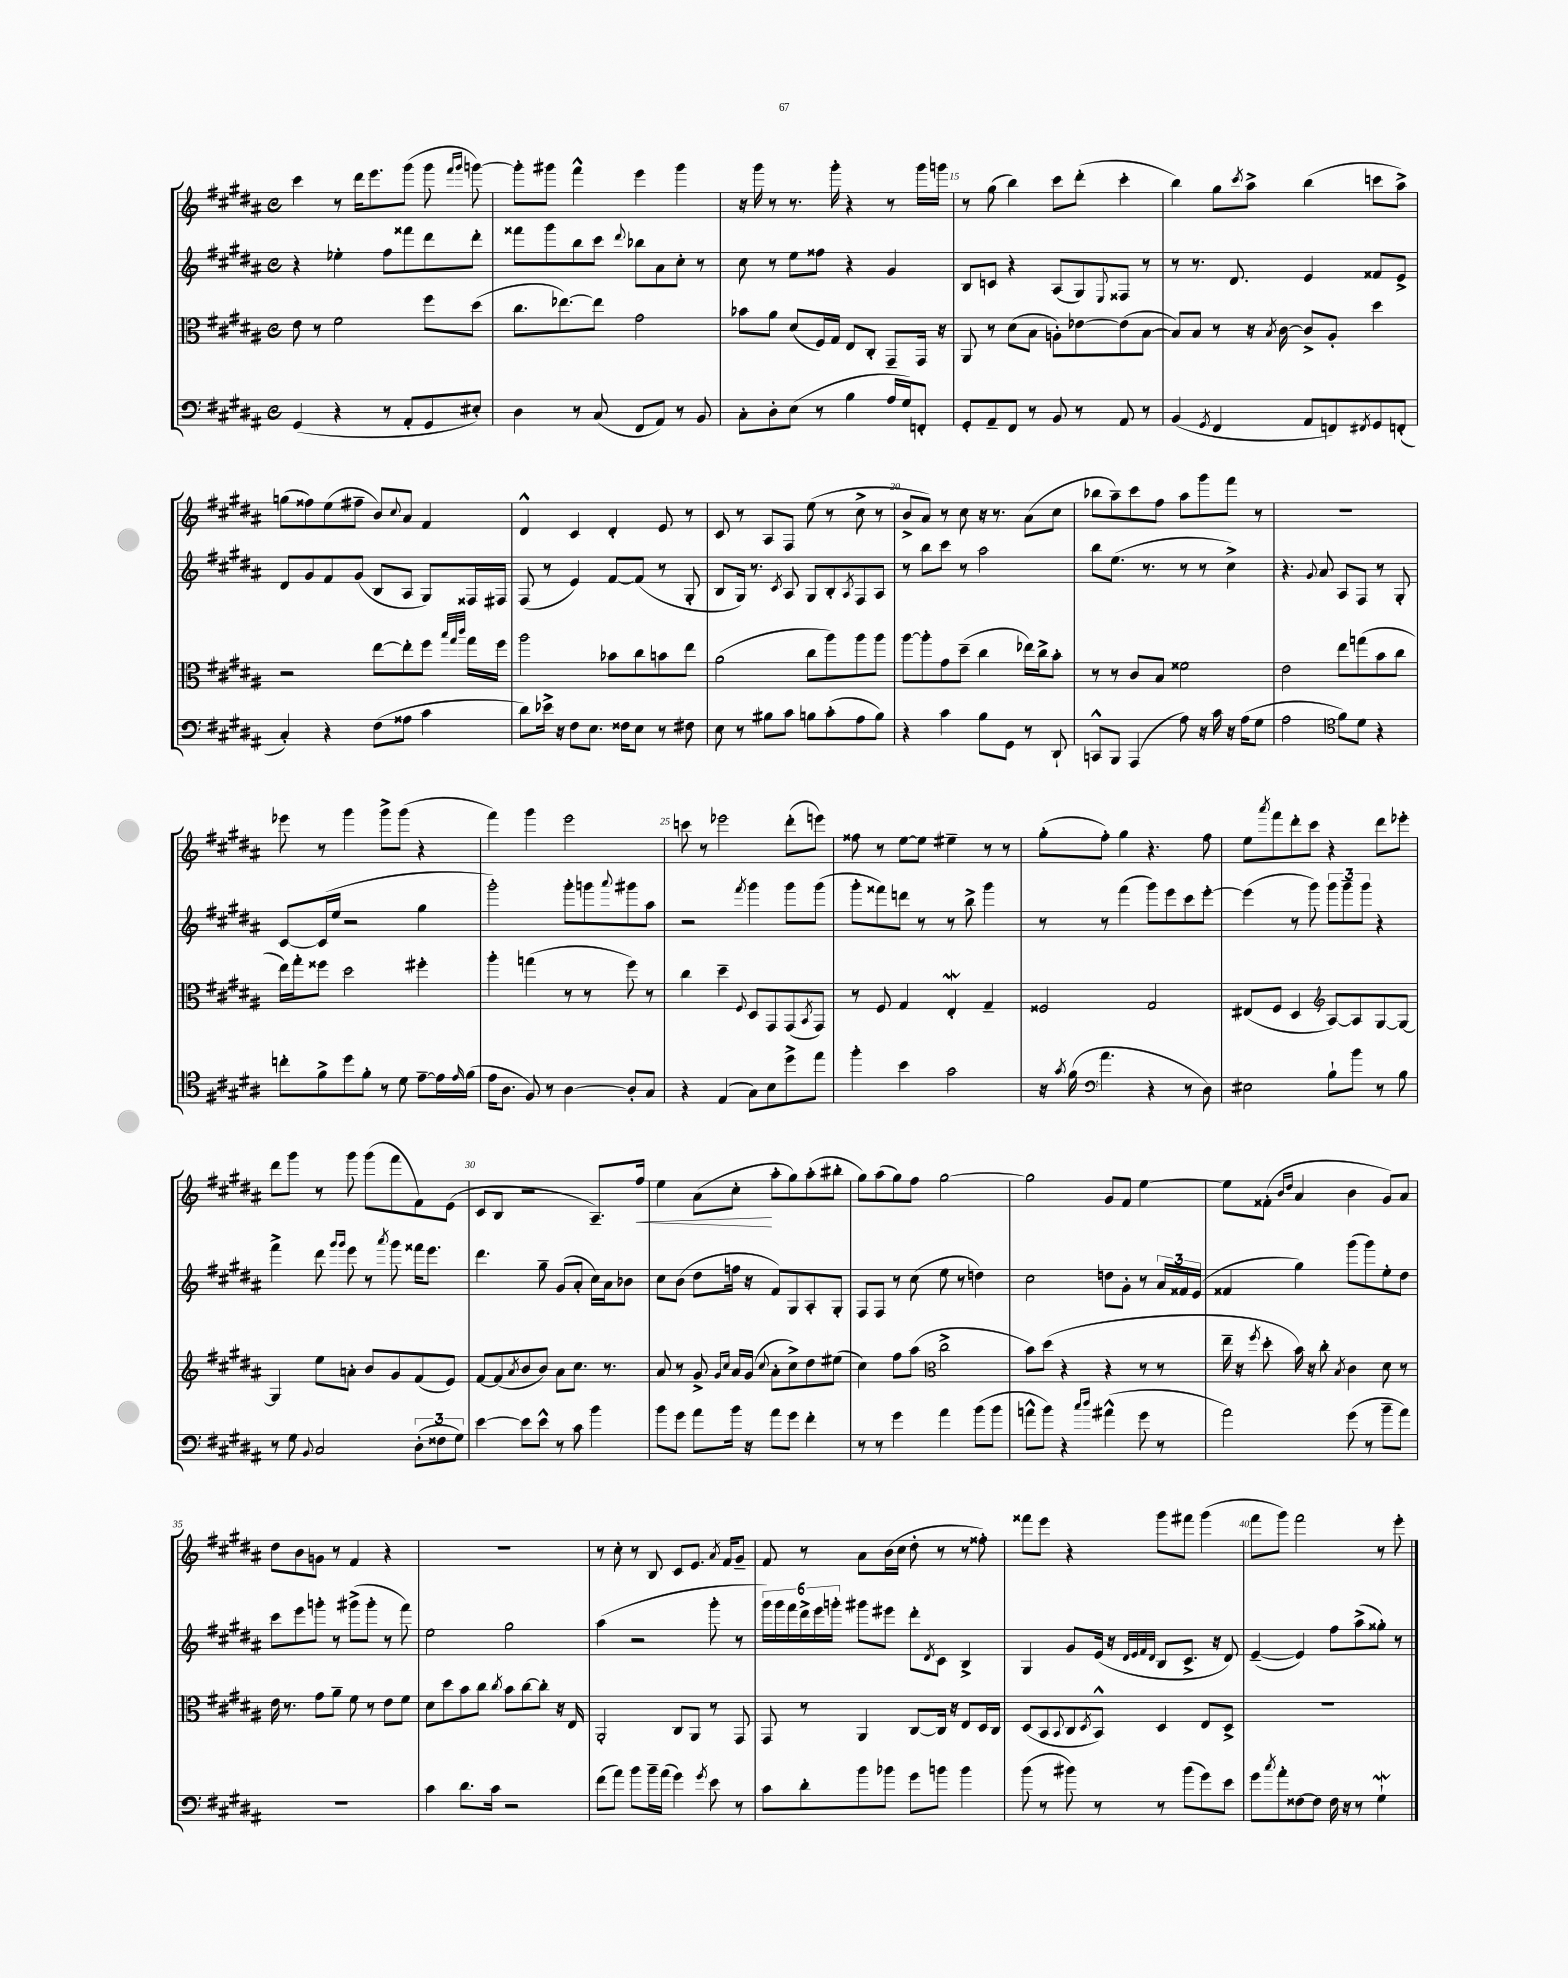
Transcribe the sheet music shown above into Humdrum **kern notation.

**kern	**kern	**kern	**kern	**dynam
*part4	*part3	*part2	*part1	*part1
*staff4	*staff3	*staff2	*staff1	*staff1
*clefF4	*clefC3	*clefG2	*clefG2	*
*k[f#c#g#d#a#]	*k[f#c#g#d#a#]	*k[f#c#g#d#a#]	*k[f#c#g#d#a#]	*
*M4/4	*M4/4	*M4/4	*M4/4	*
*met(c)	*met(c)	*met(c)	*met(c)	*
=12	=12	=12	=12	=12
(4GG#/	8e\	4r	4ccc#\	.
.	8r	.	.	.
4r	2f#\	4ee-X'\	8r	.
.	.	.	16ddd#\KL	.
.	.	.	8.eee\	.
8r	.	8ff#\L	.	.
8AA#'/L	.	8fff##X\	(8ggg#\J	.
8GG#/	8ff#\L	8ddd#\	8ggg#\	.
.	.	.	16qqfff#/LL	.
.	.	.	16qqggg#/JJ	.
8E#X'/J)	(8dd#\J	8ddd#'\J	[8gggn\)	.
=13	=13	=13	=13	=13
4D#\	8.cc#\L	8fff##X\L	8ggg'\L]	.
.	.	8ggg#\	8ggg#X\J	.
.	[8.ee-X\)	.	.	.
8r	.	8bb\	4fff#^^\	.
(8C#/	8ee-\J]	8ccc#\J	.	.
.	.	8qqddd#/	.	.
8FF#/L	2g#\	8bb-X\L	4eee\	.
8AA#/J)	.	8a#\	.	.
8r	.	8cc#'\J	4ggg#\	.
8BB/	.	8r	.	.
=14	=14	=14	=14	=14
8C#'\L	8b-X\L	8cc#\	16r	.
.	.	.	16ggg#\	.
8D#'\	8a#\J	8r	8r	.
(8E\J	(8d#/L	8ee\L	8.r	.
8r	16F#/L)	8ff##X\J	.	.
.	16G#/JJ	.	16ggg#'\	.
4B\	8E/L	4r	4r	.
.	8C#'/J	.	.	.
16A#/LL	8GG#~/L	4g#/	8r	.
16G#/J)	.	.	.	.
8FFn'/J	16GG#/Jk	.	16ggg#\LL	.
.	16r	.	16gggn\JJ	.
=15	=15	=15	=15	=15
8GG#'/L	8AA#/	8B/L	8r	.
8AA#~/	8r	8cn/J	(8gg#\	.
8FF#/J	(8d#\L	4r	4bb\)	.
8r	8B\J	.	.	.
8BB/	8An'\L)	(8A#/L	8ccc#\L	.
8r	[8e-X\	8G#/)	(8ddd#'\J	.
.	.	8qqE/	.	.
8AA#/	(8e-\]	8F##X/J	4ccc#'\	.
8r	[8B\J	8r	.	.
=16	=16	=16	=16	=16
(4BB/	8B/L])	8r	4bb\)	.
.	8B/J	8.r	.	.
8qGG#/	.	.	.	.
4FF#/	8r	.	8gg#\L	.
.	.	8.d#/	.	.
.	.	.	8qccc#/	.
.	16r	.	8aa#^\J	.
.	8qB/	.	.	.
.	[16c#\	.	.	.
8AA#/L	8c#^/L]	4e/	(4bb\	.
8FFn/)	8A#'/J	.	.	.
8qFF#X/	.	.	.	.
8GG#/	4dd#\	8f##X/L	8cccn\L	.
(8FFn'/J	.	8e^/J	8aa#^\J)	.
!!LO:LB:g=z
=17	=17	=17	=17	=17
4C#'/)	2r	8d#/L	(8ggn\L	.
.	.	8g#/	8ff##X\)	.
4r	.	8f#/	(8ee\	.
.	.	(8g#/J	8ff#X~\J	.
(8F#\L	[8ee\L	8B/L	8b/L)	.
.	.	.	8qqcc#/	.
8A##X\J	8ee'\]	8A#/J	8a#/J	.
4c#\	8ff#\J	8G#/L)	4f#/	.
.	32qqbb/LLL	.	.	.
.	32qqgg#/	.	.	.
.	32qqccc#/JJJ	.	.	.
.	16gg#\LL	16F##X/L	.	.
.	16ff#\JJ	16F#X/JJ	.	.
=18	=18	=18	=18	=18
8d#\L)	2aa#\	(8F#/	4d#^^/	.
16e-X^\Jk	.	8r	.	.
16r	.	.	.	.
8F#\L	.	4e/)	4c#/	.
8.E\J	.	.	.	.
.	8b-X\L	[8f#/L	4d#'/	.
16F##X\KL	.	.	.	.
8E\J	8cc#\	(8f#/J]	.	.
8r	8bn\	8r	8e/	.
8F#X\	8ee\J	8G#'/	8r	.
=19	=19	=19	=19	=19
8E\	(2a#\	8B/L	8c#/	.
8r	.	16G#/Jk)	8r	.
.	.	8.r	.	.
8B#X\L	.	.	8A#/L	.
.	.	8qc#/	.	.
8c#\J	.	8A#/	8F#/J	.
8Bn\L	8cc#\L	8G#/L	(8ee\	.
(8c#'\	8aa#\)	8B'/	8r	.
.	.	8qA#/	.	.
8A#\	8aa#\	8F#/	8cc#^\	.
8B\J)	8aa#\J	8A#/J	8r	.
=20	=20	=20	=20	=20
4r	[8aa#\L	8r	8b^/L	.
.	8aa#'\]	8bb\L	8a#/J)	.
4c#\	8g#\	8ccc#\J	8r	.
.	(8dd#~\J	8r	8cc#\	.
8B\L	4cc#\	2aa#\	16r	.
.	.	.	8.r	.
8GG#\J	.	.	.	.
8r	16ee-X\LL)	.	(8a#\L	.
.	16cc#^\J	.	.	.
8DD#`/	8b'\J	.	8cc#\J	.
=21	=21	=21	=21	=21
8CCn^^/L	8r	8bb\L	8bb-X\L	.
8BBB/J	8r	(8.ee\J	8aa#~\)	.
(4AAA#/	8c#/L	.	8ccc#\	.
.	.	8.r	.	.
.	8B/J	.	8ff#\J	.
8A#\)	2f##X\	8r	8aa#\L	.
16r	.	8r	8ggg#\	.
16c#\	.	.	.	.
16r	.	4cc#^\)	8fff#\J	.
(16A#\KL	.	.	.	.
8G#\J	.	.	8r	.
=22	=22	=22	=22	=22
2A#\	2e\	4.r	1r	.
.	.	8qqg#/	.	.
.	.	8a#/	.	.
*clefC4	*	*	*	*
8f#\L)	8ee\L	8A#/L	.	.
8d#\J	(8ggn\	8F#/J	.	.
4r	8b\	8r	.	.
.	8cc#\J	8G#'/	.	.
!!LO:LB:g=z
=23	=23	=23	=23	=23
8ccn'\L	16ee\LL)	[8c#/L	8eee-X\	.
.	16gg#'\J	.	.	.
8f#^\	8ff##X\J	(16c#/L]	8r	.
.	.	16ee/JJ	.	.
8dd#\	2dd#\	2r	4ggg#\	.
8f#'\J	.	.	.	.
8r	.	.	8ggg#^\L	.
8d#\	.	.	(8ggg#\J	.
[8e~\L	4ff#X'\	4gg#\	4r	.
16e\L]	.	.	.	.
16qqe/	.	.	.	.
(16f#\JJ	.	.	.	.
=24	=24	=24	=24	=24
16e\KL	4aa#'\	2ggg#'\)	4fff#\)	.
8.A#\J	.	.	.	.
8F#/)	(4ggn\	.	4ggg#\	.
8r	.	.	.	.
[4A#\	8r	8ggg#'\L	2eee\	.
.	8r	8gggn\	.	.
.	.	8qqaaa#/	.	.
8A#'/L]	8ff#\)	8ggg#X\	.	.
8G#/J	8r	8aa#\J	.	.
=25	=25	=25	=25	=25
4r	4cc#\	2r	8cccn\	.
.	.	.	8r	.
(4E/	4dd#~\	.	2eee-X\	.
.	8qqF#/	8qfff#/	.	.
8G#\L)	8D#/L	4ggg#\	.	.
8B\	8GG#/	.	.	.
8dd#^\	(8GG#/	8ggg#\L	(8ddd#'\L	.
.	8qBB/	.	.	.
8ee\J	8GG#/J)	(8ggg#\J	8eeen\J)	.
=26	=26	=26	=26	=26
4ff#'\	8r	8ggg#'\L	8ff##X\	.
.	8F#/	8fff##X\)	8r	.
4b\	4G#/	8dddn\J	[8ee\L	.
.	.	8r	8ee\J]	.
2g#\	4Ew'/	8r	4ee#X~\	.
.	.	8bb^\	.	.
.	4G#~/	4ggg#\	8r	.
.	.	.	8r	.
=27	=27	=27	=27	=27
16r	2F##X/	8r	(8gg#'\L	.
8qg#/	.	.	.	.
(16f#\	.	.	.	.
*clefF4	*	*	*	*
4.a#\	.	8r	8ff#'\J)	.
.	.	(4fff#\	4gg#\	.
4r	2G#/	8ggg#\L)	4.r	.
.	.	8eee\	.	.
8r	.	8ccc#\	.	.
8D#\)	.	[8eee'\J	8ff#\	.
=28	=28	=28	=28	=28
2E#X\	(8E#X/L	(4eee\]	8ee\L	.
.	.	.	8qaaa#/	.
.	8F#/J	.	8fff#\	.
.	4D#/	8r	8ddd#'\	.
.	.	8ggg#\)	8ccc#\J	.
*	*clefG2	*	*	*
8B`\L	[8A#/L)	12ggg#\L	4r	.
.	.	12ggg#~\	.	.
8b\J	8A#/]	.	.	.
.	.	12ggg#\J	.	.
8r	[8G#/	4r	8ddd#\L	.
8B\	8G#/J_	.	8eee-X'\J	.
!!LO:LB:g=z
=29	=29	=29	=29	=29
8r	4G#/]	4fff#^\	8ddd#\L	.
8G#\	.	.	8ggg#\J	.
8qqBB/	.	.	.	.
2C#/	8ee\L	8ddd#\	8r	.
.	.	16qqggg#/LL	.	.
.	.	16qqggg#/JJ	.	.
.	8an'\J	8eee\	8ggg#\	.
.	8b/L	8r	(8ggg#\L	.
.	.	8qaaa#/	.	.
.	8g#/	8ggg#\	8fff#\	.
(12D#'\L	(8f#/	16fff##X\KL	8f#\)	.
.	.	8.eee\J	.	.
12F##X\	.	.	.	.
.	8e/J)	.	(8e\J	.
12G#\J)	.	.	.	.
=30	=30	=30	=30	=30
[4e\	[8f#/L	4.ddd#\	8c#/L	.
.	(8f#/]	.	8B/J	.
.	8qa#/	.	.	.
8e\L]	8b/	.	2r	.
8e^^\J	8b/J)	8gg#~\	.	.
8r	8a#\L	(8g#/L	.	.
8c#\	8.cc#\J	8a#'/J	.	.
4b\	.	16cc#\LL)	8.A#~/L)	.
.	8.r	16a#\J	.	.
.	.	8b-X\J	.	.
!	!	!	!	!LO:HP:b
.	.	.	16ff#/Jk	<
=31	=31	=31	=31	=31
8b\L	8a#/	8cc#\L	4ee\	.
8g#\J	8r	(8b\J	.	.
8a#\L	8g#^/	8dd#\L	(8a#\L	.
.	16qqg#/LL	.	.	.
.	16qqcc#/JJ	.	.	.
16b\Jk	16a#/LL	16ffn\Jk	8cc#'\J	.
16r	(16g#/JJ	16r	.	.
.	8qqcc#/	.	.	.
8a#\L	8a#'\L	8f#/L)	8aa#'\L	[
8g#\J	8cc#^\)	8G#/	8gg#\)	.
4f#'\	8dd#\	8A#'/	(8aa#'\	.
.	(8ee#X\J	8G#'/J	8bb#X'\J	.
=32	=32	=32	=32	=32
8r	4cc#\)	8F#/L	8gg#\L)	.
8r	.	8F#/J	(8aa#\	.
4g#\	8ff#\L	8r	8gg#\)	.
.	(8aa#\J	(8cc#\	8ff#\J	.
*	*clefC3	*	*	*
4a#\	2cc#^\	8ee\	[2gg#\	.
.	.	8r	.	.
(8b\L	.	4ddn\)	.	.
8b\J	.	.	.	.
=33	=33	=33	=33	=33
8an^^\L	8b\L)	2cc#\	2gg#\]	.
8b\J)	(8dd#\J	.	.	.
4r	4r	.	.	.
16qqcc#/LL	.	.	.	.
16qqdd#/JJ	.	.	.	.
(4a#X^^\	4r	8ddn\L	8g#/L	.
.	.	8g#'\J	8f#/J	.
8g#\	8r	8r	[4ee\	.
8r	8r	24a#/LL	.	.
.	.	24f##X/	.	.
.	.	(24e/JJ	.	.
=34	=34	=34	=34	=34
2a#\)	16ee~\	4f##X/	8ee\L]	.
.	16r	.	.	.
.	8qff#/	.	.	.
.	8dd#'\	.	(8f##X'\J	.
.	.	.	16qqb/LL	.
.	.	.	16qqdd#/JJ	.
.	16b\)	4gg#\)	4a#/	.
.	16r	.	.	.
.	8cc#'\	.	.	.
.	8qB/	.	.	.
(8g#\	4c#\	(8ggg#\L	4b\	.
8r	.	8ggg#\)	.	.
8b~\L	8d#\	8ee'\	8g#/L)	.
8a#\J)	8r	8dd#\J	8a#/J	.
!!LO:LB:g=z
=35	=35	=35	=35	=35
1r	16e\	8ccc#\L	8dd#\L	.
.	8.r	.	.	.
.	.	8eee\	8b\	.
.	8g#\L	8gggn'\J	8gn\J	.
.	8a#~\J	8r	8r	.
.	8f#\	(8ggg#X^\L	4f#/	.
.	8r	8ggg#'\J	.	.
.	8e\L	8r	4r	.
.	8f#\J	8fff#\)	.	.
=36	=36	=36	=36	=36
4c#\	8d#\L	2ee\	1r	.
.	8dd#\	.	.	.
8.d#\L	8b\	.	.	.
.	8cc#\J	.	.	.
16c#\Jk	.	.	.	.
.	8qcc#/	.	.	.
2r	8b\L	2gg#\	.	.
.	[8cc#\	.	.	.
.	8cc#'\J]	.	.	.
.	16r	.	.	.
.	16E/	.	.	.
=37	=37	=37	=37	=37
(8f#\L	2AA#'/	(4aa#\	8r	.
8a#\J)	.	.	8cc#'\	.
8b\L	.	2r	8r	.
16b~\L	.	.	8B/	.
(16a#\JJ	.	.	.	.
4g#\)	8C#/L	.	8c#/L	.
.	8AA#/J	.	8.e/J	.
8qg#/	.	.	.	.
8e\	8r	8ggg#'\	.	.
.	.	.	8qa#/	.
.	.	.	16f#/KL	.
8r	8GG#/	8r	8g#~/J	.
=38	=38	=38	=38	=38
8c#\L	8GG#/	24ggg#\LL)	8f#/	.
.	.	24ggg#\	.	.
.	.	24fff#\	.	.
8d#'\	8r	24ddd#^\	8r	.
.	.	24eee\	.	.
.	.	24gggn'\JJ	.	.
8b\	4AA#/	8ggg#X\L	8a#\L	.
8b-X\J	.	8eee#X\J	(16b\L	.
.	.	.	16cc#\JJ	.
8g#\L	[8C#/L	8ddd#'\L	8dd#'\	.
.	.	8qd#/	.	.
8bn\J	16C#/Jk]	8c#\J	8r	.
.	16r	.	.	.
4b\	8E/L	4B^/	8r	.
.	16D#/L	.	8ff##X'\)	.
.	16C#/JJ	.	.	.
=39	=39	=39	=39	=39
(8b\	(8D#/L	4G#/	8fff##X\L	.
8r	8BB/	.	8eee\J	.
.	8qqBB/	.	.	.
8b#X\)	8C#/	8g#/L	4r	.
.	8qD#/	.	.	.
8r	8BB^^/J)	(16e/Jk	.	.
.	.	16r	.	.
.	.	32qqd#/LLL	.	.
.	.	32qqe/	.	.
.	.	32qqf#/	.	.
.	.	32qqd#/JJJ	.	.
8r	4D#/	8B/L	8ggg#\L	.
(8b#\L	.	8.c#^/J	8fff#X\J	.
8g#\)	8E/L	.	(4ggg#\	.
.	.	16r	.	.
8e\J	8D#^/J	8d#/)	.	.
=40	=40	=40	=40	=40
8g#\L	1r	([4e~/	8fff#\L	.
8qcc#/	.	.	.	.
8a#'\	.	.	8ggg#\J)	.
[8F##X\	.	4e/])	2fff#\	.
8F##\J]	.	.	.	.
16F##\	.	8ff#\L	.	.
16r	.	.	.	.
8r	.	(8aa#^\	.	.
4G#W`\	.	8gg##X'\J)	8r	.
.	.	8r	8eee'\	.
==	==	==	==	==
*-	*-	*-	*-	*-
